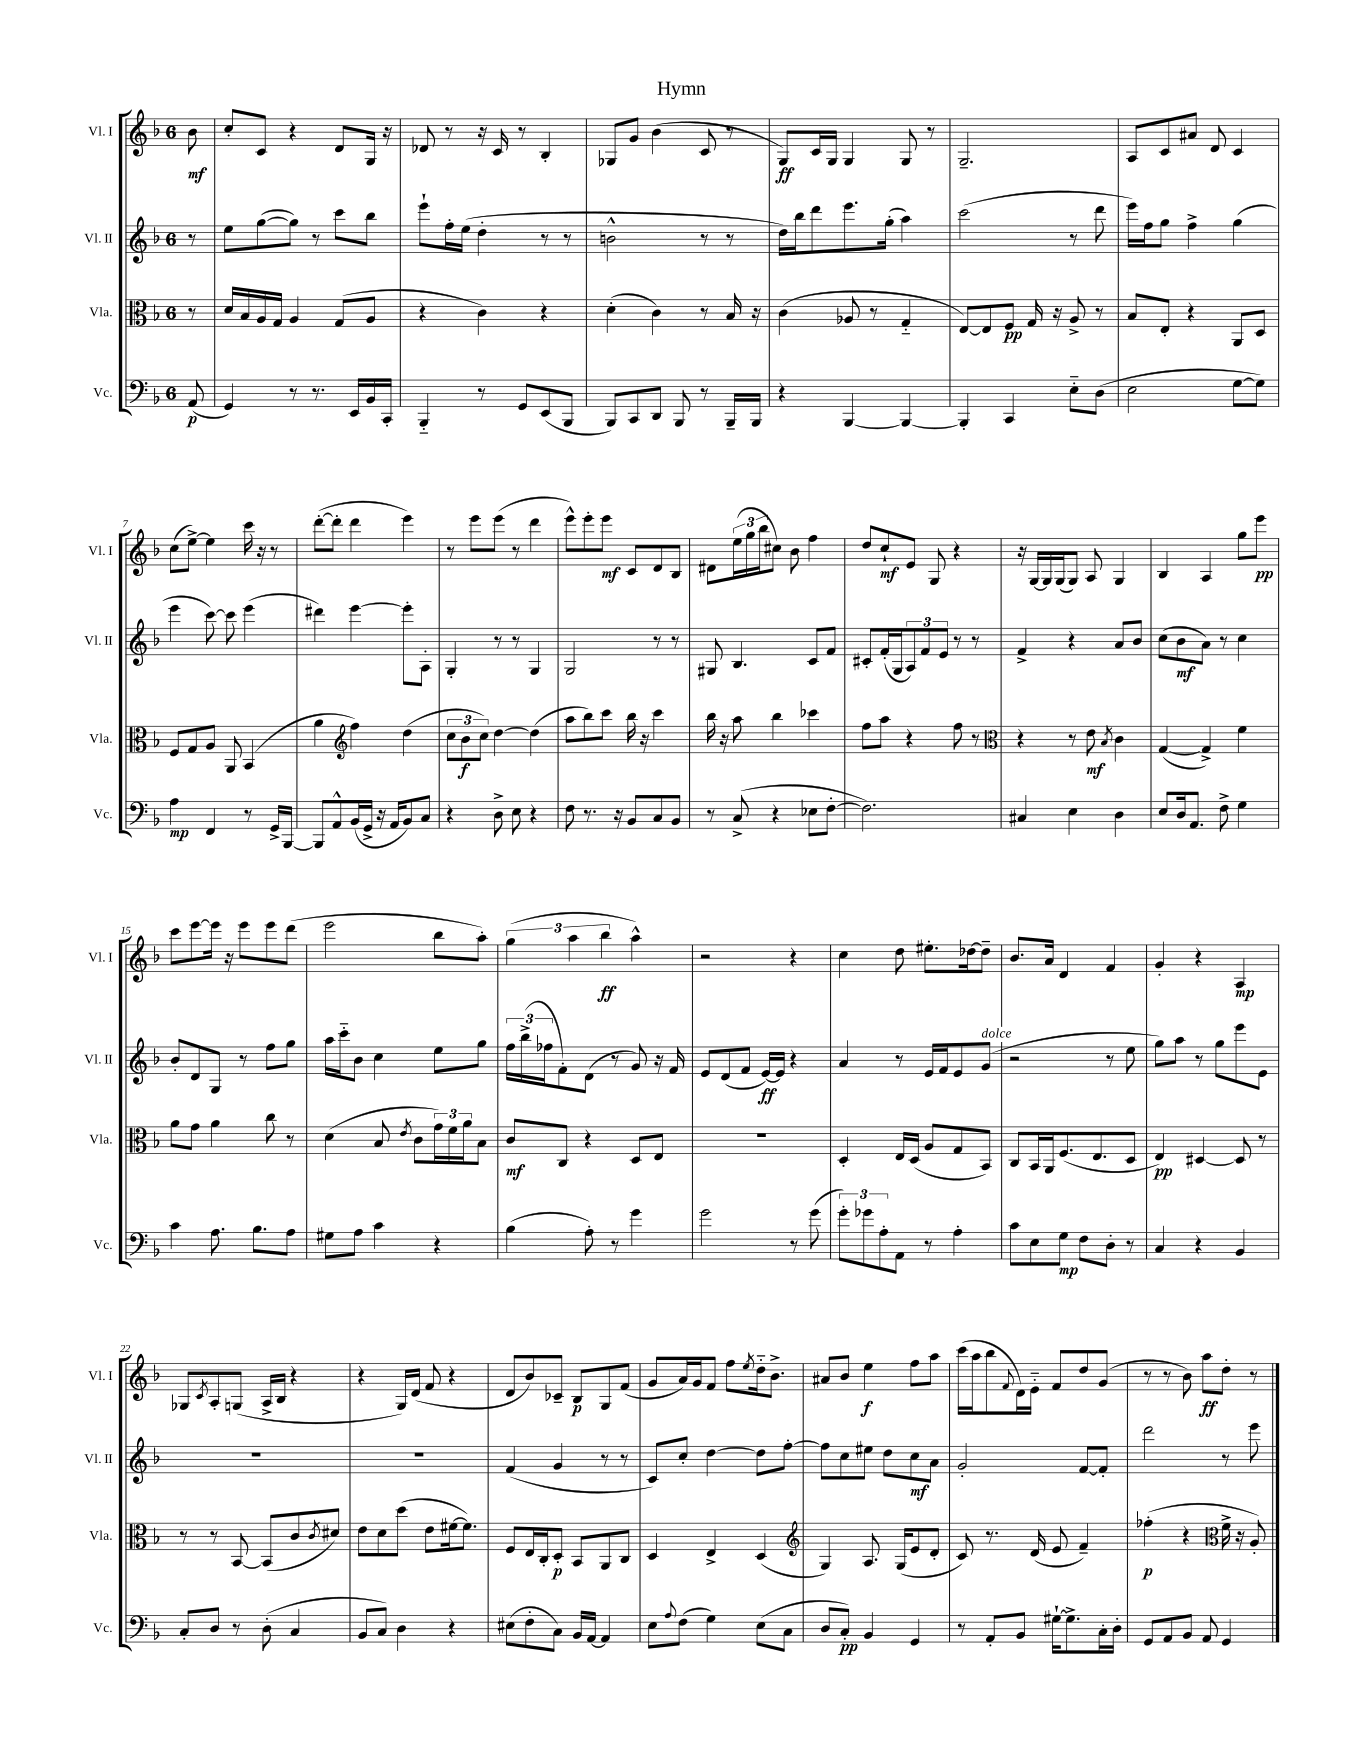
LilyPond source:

\header { title = "Hymn" }
<<
\new StaffGroup <<
\new Staff = "s0" \with { instrumentName = "Vl. I" shortInstrumentName = "Vl. I" } {
    \clef treble \key f \major \once \override Staff.TimeSignature.style = #'single-digit \time 6/8 \partial 8
    bes'8\mf |
    c''8-. c'8 r4 d'8 g16 r16 |
    des'8 r8 r16 c'16 r8 bes4-. |
    ges8 g'8 bes'4( c'8 r8 |
    g8\ff) c'16 g16 g4 g8 r8 |
    g2.-- |
    a8 c'8 ais'8 d'8 c'4 |
    c''8( e''8~->) e''4 c'''16 r16 r8 |
    d'''8~-.( d'''8-. d'''4 e'''4) |
    r8 e'''8 e'''8( r8 d'''4 |
    e'''8-^) e'''8-. e'''8\mf c'8 d'8 bes8 |
    dis'8 \tuplet 3/2 { e''16( g''16 bes''16 } cis''8) bes'8 f''4 |
    d''8 c''8-!\mf e'8 g8 r4 |
    r16 g16~ g16 g16( g8) a8 g4 |
    bes4 a4 g''8 e'''8\pp |
    c'''8 e'''8~ e'''16 r16 e'''8 e'''8 d'''8( |
    e'''2 bes''8 a''8-.) |
    \tuplet 3/2 { g''4( a''4 bes''4\ff } a''4-^) |
    r2 r4 |
    c''4 d''8 eis''8.-. des''16~ des''8-- |
    bes'8. a'16 d'4 f'4 |
    g'4-. r4 a4\mp |
    ges8 \acciaccatura { c'8 } a8-. g8( a16-> bes16 r4 |
    r4 g16) d'16( f'8 r4 |
    d'8 bes'8) ces'8-- bes8\p g8 f'8( |
    g'8 a'16) g'16 f'8 f''8 \acciaccatura { e''8 } d''16-_ bes'8.-> |
    ais'8 bes'8 e''4\f f''8 a''8 |
    c'''16( a''16 bes''8 \appoggiatura { f'8 } d'16) e'16-_ f'8 d''8 g'8( |
    r8 r8 bes'8) a''8\ff d''8-. r8 \bar "|." |
}
\new Staff = "s1" \with { instrumentName = "Vl. II" shortInstrumentName = "Vl. II" } {
    \clef treble \key f \major \once \override Staff.TimeSignature.style = #'single-digit \time 6/8 \partial 8
    r8 |
    e''8 g''8~( g''8) r8 c'''8 bes''8 |
    e'''8-! f''16-. e''16( d''4-. r8 r8 |
    b'2-^ r8 r8 |
    d''16) bes''16 d'''8 e'''8. g''16-.( a''4) |
    c'''2( r8 d'''8 |
    e'''16) f''16 g''8 f''4-> g''4( |
    e'''4 c'''8~) c'''8 e'''4( |
    dis'''4) e'''4~ e'''8-. a8-. |
    g4-. r8 r8 g4 |
    g2 r8 r8 |
    gis8 bes4. c'8 f'8 |
    cis'8-. f'16-.( g16 \tuplet 3/2 { a8) f'8 e'8 } r8 r8 |
    f'4-> r4 a'8 bes'8 |
    c''8( bes'8\mf a'8) r8 c''4 |
    bes'8-. d'8 g8 r8 f''8 g''8 |
    a''16 c'''16-_ bes'8 c''4 e''8 g''8 |
    \tuplet 3/2 { f''16 bes''16->( fes''16 } f'8-.) d'8( r8 g'8) r16 f'16 |
    e'8 d'8( f'8 e'16~\ff) e'16 r4 |
    a'4 r8 e'16 f'16 e'8 g'8^\markup { \italic "dolce" }( |
    r2 r8 e''8 |
    g''8) a''8 r8 g''8 e'''8 e'8 |
    R2. |
    R2. |
    f'4( g'4 r8 r8 |
    c'8) c''8-. d''4~ d''8 f''8~-. |
    f''8 c''8 eis''8 d''8 c''8\mf a'8 |
    g'2-. f'8~ f'8-. |
    d'''2 r8 e'''8 \bar "|." |
}
\new Staff = "s2" \with { instrumentName = "Vla." shortInstrumentName = "Vla." } {
    \clef alto \key f \major \once \override Staff.TimeSignature.style = #'single-digit \time 6/8 \partial 8
    r8 |
    d'16 bes16 a16 g16 a4 g8( a8 |
    r4 c'4) r4 |
    d'4-.( c'4) r8 bes16 r16 |
    c'4( aes8 r8 g4-_ |
    e8~) e8 f8\pp g16 r16 a8-> r8 |
    bes8 e8-. r4 a,8 d8 |
    f8 g8 a8 a,8 bes,4( |
    a'4 \clef treble f''4) d''4( |
    \tuplet 3/2 { c''8 bes'8\f c''8) } d''4~ d''4( |
    a''8 bes''8) c'''8 bes''16 r16 c'''4 |
    bes''16 r16 a''8 bes''4 ces'''4 |
    f''8 a''8 r4 f''8 r8 |
    \clef alto r4 r8 e'8\mf \acciaccatura { bes8 } c'4 |
    g4~( g4->) f'4 |
    a'8 g'8 a'4 c''8 r8 |
    d'4( bes8 \acciaccatura { e'8 } c'8 \tuplet 3/2 { g'16) f'16 a'16 } bes8 |
    c'8\mf c8 r4 d8 e8 |
    R2. |
    d4-. e16 d16( a8 g8 bes,8) |
    c8 bes,16 a,16 f8.( e8. d8 |
    e4\pp) dis4~ dis8 r8 |
    r8 r8 bes,8~ bes,8( c'8 \acciaccatura { c'8 } dis'8) |
    e'8 d'8 d''8( e'8 fis'16~ fis'8.) |
    f8 e16 c16-. d8-.\p bes,8 a,8 c8 |
    d4 e4-> d4( |
    \clef treble g4) a8. g16( e'8 d'8-. |
    c'8) r8. d'16( e'8 f'4--) |
    fes''4-.\p( r4 \clef alto f'16-> r16 a8-.) \bar "|." |
}
\new Staff = "s3" \with { instrumentName = "Vc." shortInstrumentName = "Vc." } {
    \clef bass \key f \major \once \override Staff.TimeSignature.style = #'single-digit \time 6/8 \partial 8
    a,8\p( |
    g,4) r8 r8. e,16 bes,16 c,16-. |
    bes,,4-_ r8 g,8 e,8( bes,,8 |
    bes,,8) c,8 d,8 bes,,8 r8 bes,,16-- bes,,16 |
    r4 bes,,4~ bes,,4~ |
    bes,,4-. c,4 e8-_ d8( |
    e2 g8~ g8) |
    a4\mp f,4 r8 g,16-> bes,,16~ |
    bes,,8 a,8-^ bes,16( g,16-> r16 a,16 bes,8) c8 |
    r4 d8-> e8 r4 |
    f8 r8. r16 bes,8 c8 bes,8 |
    r8 c8->( r4 ees8 f8~-. |
    f2.) |
    cis4 e4 d4 |
    e8 d16 a,8. f8-> g4 |
    c'4 a8. bes8. a8 |
    gis8 a8 c'4 r4 |
    bes4( a8-.) r8 g'4 |
    g'2 r8 g'8( |
    \tuplet 3/2 { g'8-.) ges'8 a8-. } a,8 r8 a4-. |
    c'8 e8 g8\mp f8 d8-. r8 |
    c4 r4 bes,4 |
    c8-. d8 r8 d8-.( c4 |
    bes,8 c8) d4 r4 |
    eis8( f8-. c8) bes,16 a,16~ a,4 |
    e8 \appoggiatura { a8 } f8( g4) e8( c8 |
    d8 c8-.\pp) bes,4 g,4 |
    r8 a,8-. bes,8 gis16~-! gis8.-> c16-. d16-. |
    g,8 a,8 bes,8 a,8 g,4 \bar "|." |
}
>>
>>
